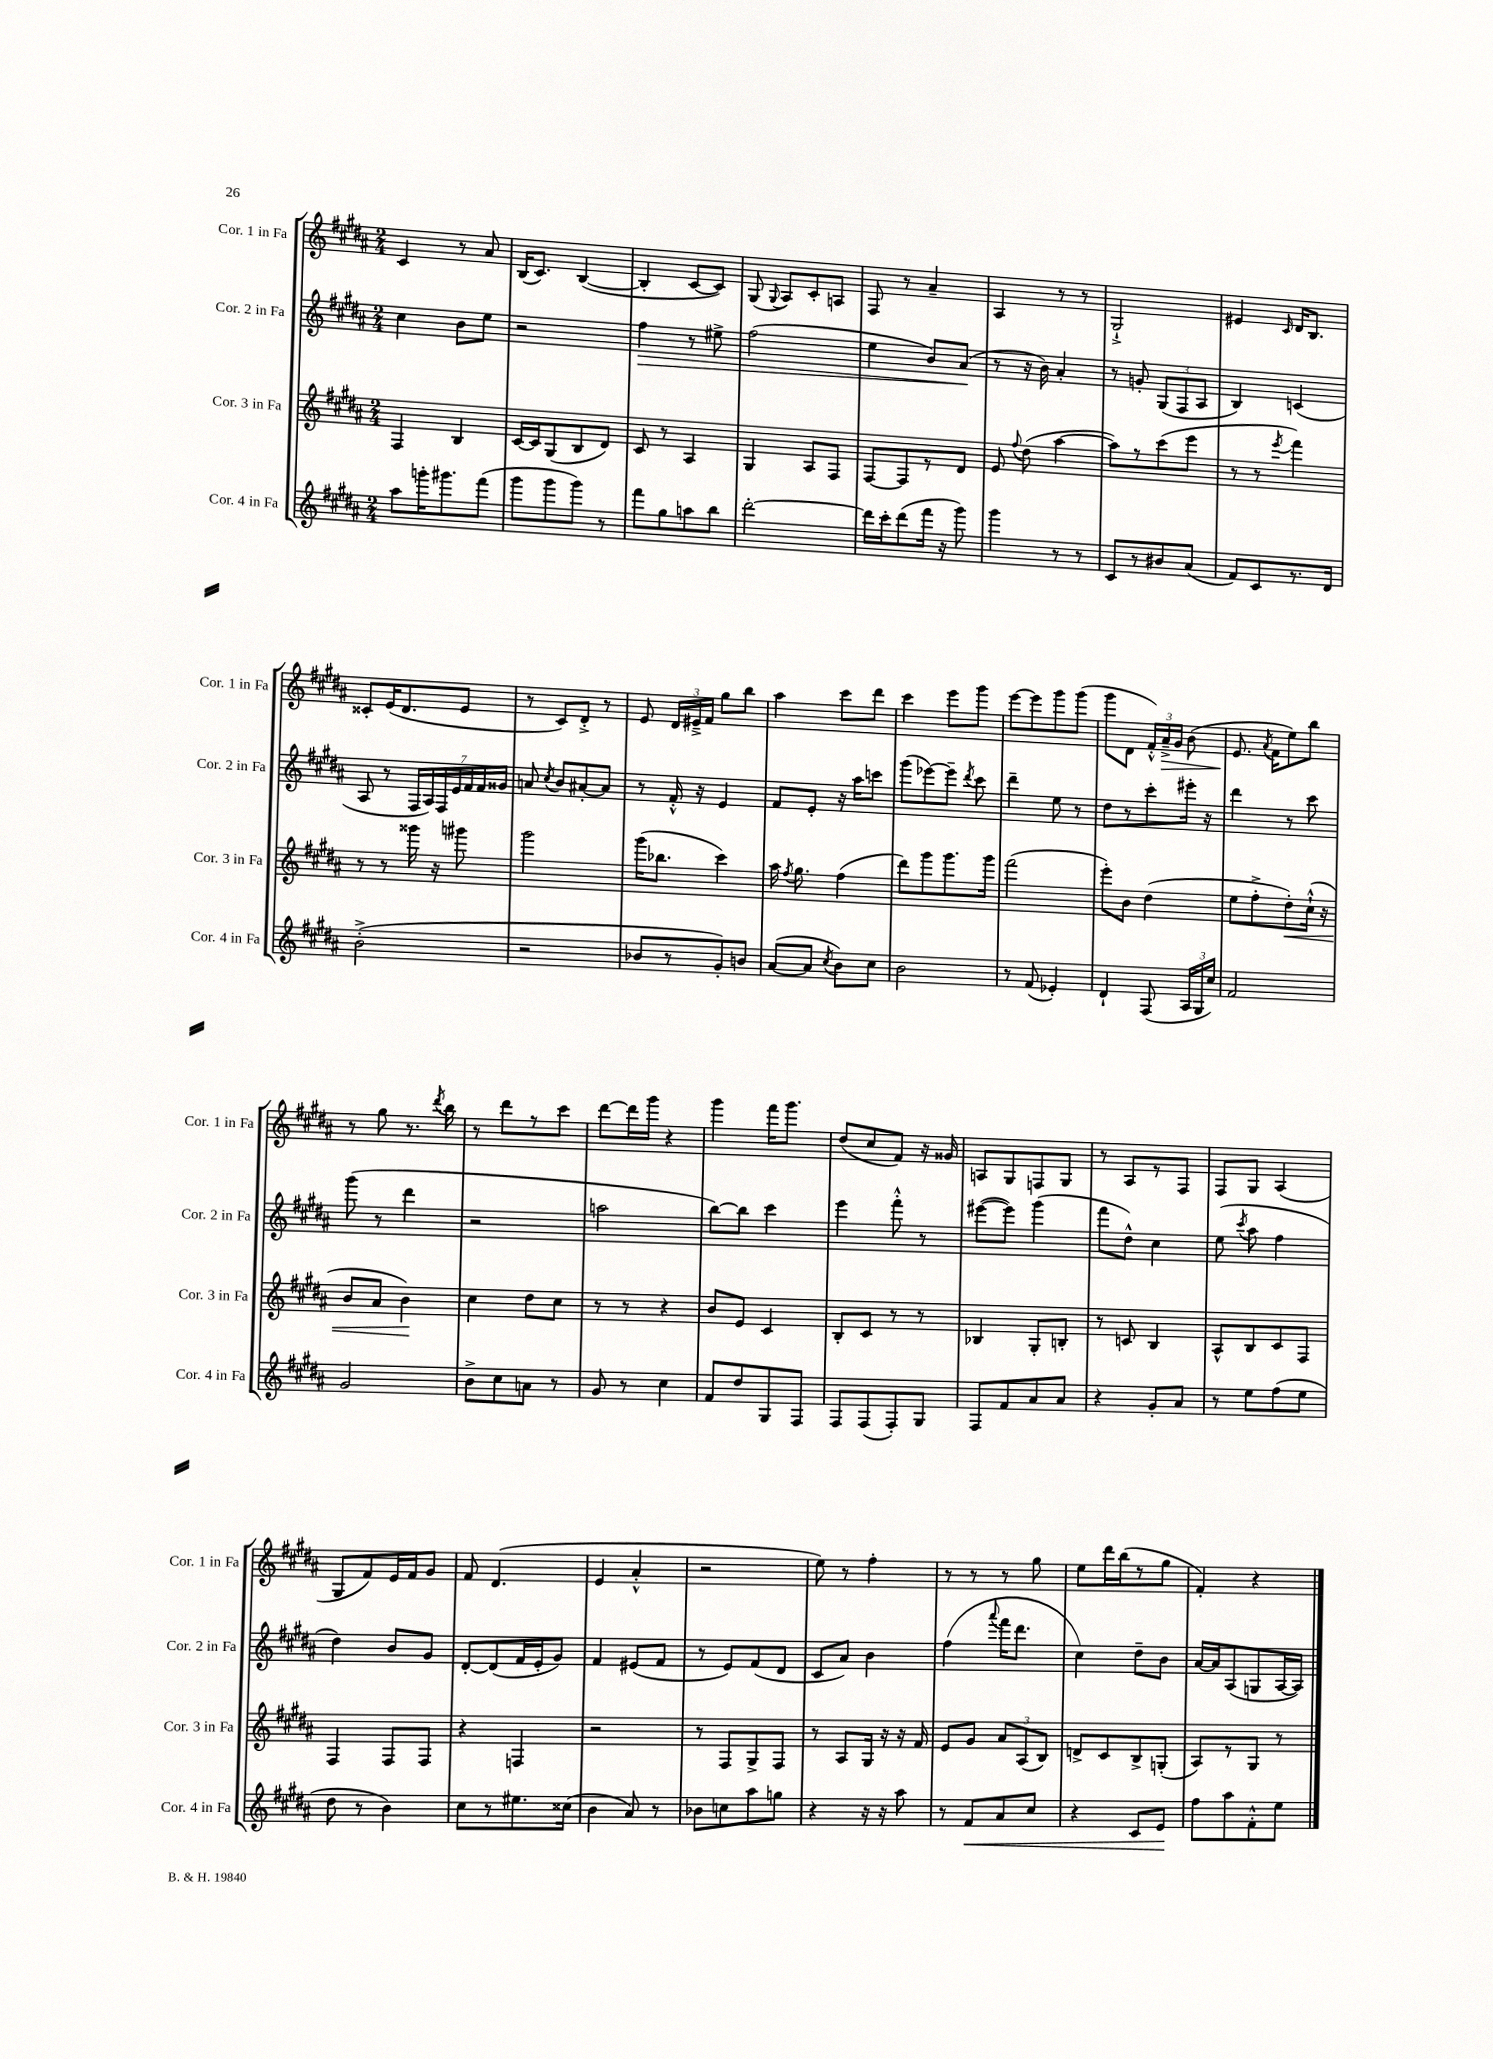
<<
\new StaffGroup <<
\new Staff = "s0" \with { instrumentName = "Cor. 1 in Fa" shortInstrumentName = "Cor. 1 in Fa" } {
    \clef treble \key b \major \numericTimeSignature \time 2/4
    \autoBeamOff cis'4 r8 ais'8 |
    b16[( cis'8.]) b4~( |
    b4-. cis'8[~ cis'8]) |
    gis8( \appoggiatura { gis8 } ais8[) cis'8-. a8] |
    fis8 r8 ais'4-- |
    ais4 r8 r8 |
    gis2-!-> |
    eis'4 \grace { cis'16 } dis'16[ b8.] |
    cisis'8[-. e'16( dis'8. e'8] |
    r8 cis'8[) dis'8]-.-> r8 |
    e'8 \tuplet 3/2 { dis'16[ eis'16---> fis'16] } gis''8[ b''8] |
    ais''4 cis'''8[ dis'''8] |
    cis'''4 e'''8[ gis'''8] |
    e'''8[~ e'''8 gis'''8 gis'''8]( |
    gis'''8[ dis'8] \tuplet 3/2 { fis'16[-.-^) ais'16--->\> gis'16] } b'8( |
    e'8.\! \acciaccatura { ais'8 } fis'16[ e''8) b''8] |
    r8 gis''8 r8. \acciaccatura { dis'''8 } b''16 |
    r8 dis'''8[ r8 cis'''8] |
    dis'''8[~ dis'''16 gis'''16] r4 |
    gis'''4 fis'''16[ gis'''8.] |
    dis''8[( cis''8 fis'8]) r16 gisis'16 |
    a8[ gis8 f8 gis8] |
    r8 ais8[ r8 fis8] |
    fis8[ gis8] ais4( |
    gis8[ fis'8) e'16 fis'16 gis'8] |
    fis'8 dis'4.( |
    e'4 ais'4-.-^ |
    r2 |
    e''8) r8 fis''4-. |
    r8 r8 r8 gis''8 |
    e''8[ dis'''16 b''16( r8 gis''8] |
    fis'4-.) r4 \bar "|." |
}
\new Staff = "s1" \with { instrumentName = "Cor. 2 in Fa" shortInstrumentName = "Cor. 2 in Fa" } {
    \clef treble \key b \major \numericTimeSignature \time 2/4
    \autoBeamOff cis''4 b'8[ e''8] |
    r2 |
    fis''4\> r8 eis''8-> |
    fis''2( |
    e''4 b'8[) ais'8]\!( |
    r8 r16 b'16) ais'4-. |
    r8 g'8-. \tuplet 3/2 { gis8[( fis8 ais8] } |
    b4) c'4( |
    ais8 r8 \tuplet 7/4 { fis16[ ais16) fis16 e'16 fis'16 fis'16 gisis'16] } |
    a'8 \acciaccatura { cis''8 } b'8[ ais'8~-. ais'8] |
    r8 fis'16-.-^ r16 e'4 |
    fis'8[ e'8]-. r16 ais''16[ c'''8] |
    gis'''8[( ees'''8~) ees'''8]-- \acciaccatura { dis'''8 } cis'''8 |
    dis'''4-- e''8 r8 |
    dis''8[ r8 cis'''8-. eis'''16]-. r16 |
    dis'''4 r8 cis'''8 |
    gis'''8( r8 dis'''4 |
    r2 |
    a''2 |
    b''8[~) b''8] cis'''4 |
    e'''4 fis'''8-.-^ r8 |
    eis'''8[~( eis'''8]) gis'''4( |
    fis'''8[ dis''8]-^) cis''4 |
    e''8( \acciaccatura { cis'''8 } ais''8 fis''4 |
    dis''4) b'8[ gis'8] |
    dis'8[~-. dis'8( fis'16 e'16-. gis'8]) |
    fis'4 eis'8[( fis'8] |
    r8 e'8[) fis'8( dis'8] |
    cis'8[ ais'8]) b'4 |
    fis''4( \appoggiatura { ais'''8 } fis'''16[ dis'''8.] |
    cis''4) dis''8[-- b'8] |
    ais'16[~ ais'16 ais8( g8 ais16~ ais16]) \bar "|." |
}
\new Staff = "s2" \with { instrumentName = "Cor. 3 in Fa" shortInstrumentName = "Cor. 3 in Fa" } {
    \clef treble \key b \major \numericTimeSignature \time 2/4
    \autoBeamOff fis4 b4 |
    cis'16[~ cis'16 gis8( b8 dis'8]) |
    cis'8 r8 ais4 |
    gis4 ais8[ fis8] |
    fis8[~ fis8 r8 dis'8] |
    e'8 \appoggiatura { fis''8 } dis''8( ais''4~ |
    ais''8[) r8 cis'''8( e'''8] |
    r8 r8 \acciaccatura { e'''8 } fis'''4) |
    r8 r8 gisis'''16 r16 gis'''8 |
    gis'''2 |
    gis'''16[( bes''8.] cis'''4) |
    ais''16 \acciaccatura { fis''8 } gis''8. fis''4( |
    dis'''8[) gis'''8 gis'''8. gis'''16] |
    fis'''2( |
    e'''8[-.) b'8] dis''4( |
    e''8[ fis''8-.-> dis''8-.\<) cis''16]-!-^( r16 |
    b'8[ ais'8] b'4\!) |
    cis''4 dis''8[ cis''8] |
    r8 r8 r4 |
    b'8[ e'8] cis'4 |
    b8[-. cis'8] r8 r8 |
    bes4 gis8[-. b8]-. |
    r8 c'8 b4 |
    ais8[-^ b8 cis'8 fis8] |
    fis4 fis8[ fis8] |
    r4 f4 |
    r2 |
    r8 fis8[ gis8-> fis8] |
    r8 ais8[ gis16] r16 r16 fis'16 |
    e'8[ gis'8] \tuplet 3/2 { ais'8[ ais8( b8]) } |
    d'8[-> cis'8 b8-> g8]-.( |
    ais8[) r8 gis8] r8 \bar "|." |
}
\new Staff = "s3" \with { instrumentName = "Cor. 4 in Fa" shortInstrumentName = "Cor. 4 in Fa" } {
    \clef treble \key b \major \numericTimeSignature \time 2/4
    \autoBeamOff ais''8[ g'''16-. gis'''8. fis'''8]( |
    gis'''8[ gis'''8 gis'''8]) r8 |
    fis'''8[ gis''8 a''8 b''8] |
    dis'''2~-. |
    dis'''16[ cis'''16-. dis'''8( fis'''16] r16 gis'''8) |
    gis'''4 r8 r8 |
    cis'8[ r8 bis'8 ais'8]( |
    fis'8[) cis'8 r8. dis'16] |
    b'2-.->( |
    r2 |
    bes'8[ r8 gis'8-.) b'8] |
    ais'8[~( ais'8] \acciaccatura { cis''8 } b'8[) cis''8] |
    b'2 |
    r8 fis'8( ees'4-.) |
    dis'4-! fis8( \tuplet 3/2 { ais16[ gis16 cis''16]) } |
    fis'2 |
    gis'2 |
    b'8[-> cis''8 a'8] r8 |
    gis'8 r8 cis''4 |
    fis'8[ dis''8 gis8 fis8] |
    fis8[ fis8( fis8-.) gis8] |
    fis8[ fis'8 ais'8 ais'8] |
    r4 gis'8[-. ais'8] |
    r8 e''8[ fis''8( e''8] |
    dis''8 r8 b'4) |
    cis''8[ r8 eis''8. cisis''16]( |
    b'4 ais'8) r8 |
    bes'8[ c''8 ais''8 g''8] |
    r4 r16 r16 ais''8 |
    r8 fis'8[\< ais'8 cis''8] |
    r4 cis'8[ e'8]\! |
    fis''8[ ais''8 fis'8-.-^ e''8] \bar "|." |
}
>>
>>
\layout { \context { \Score \remove "Bar_number_engraver" } }
